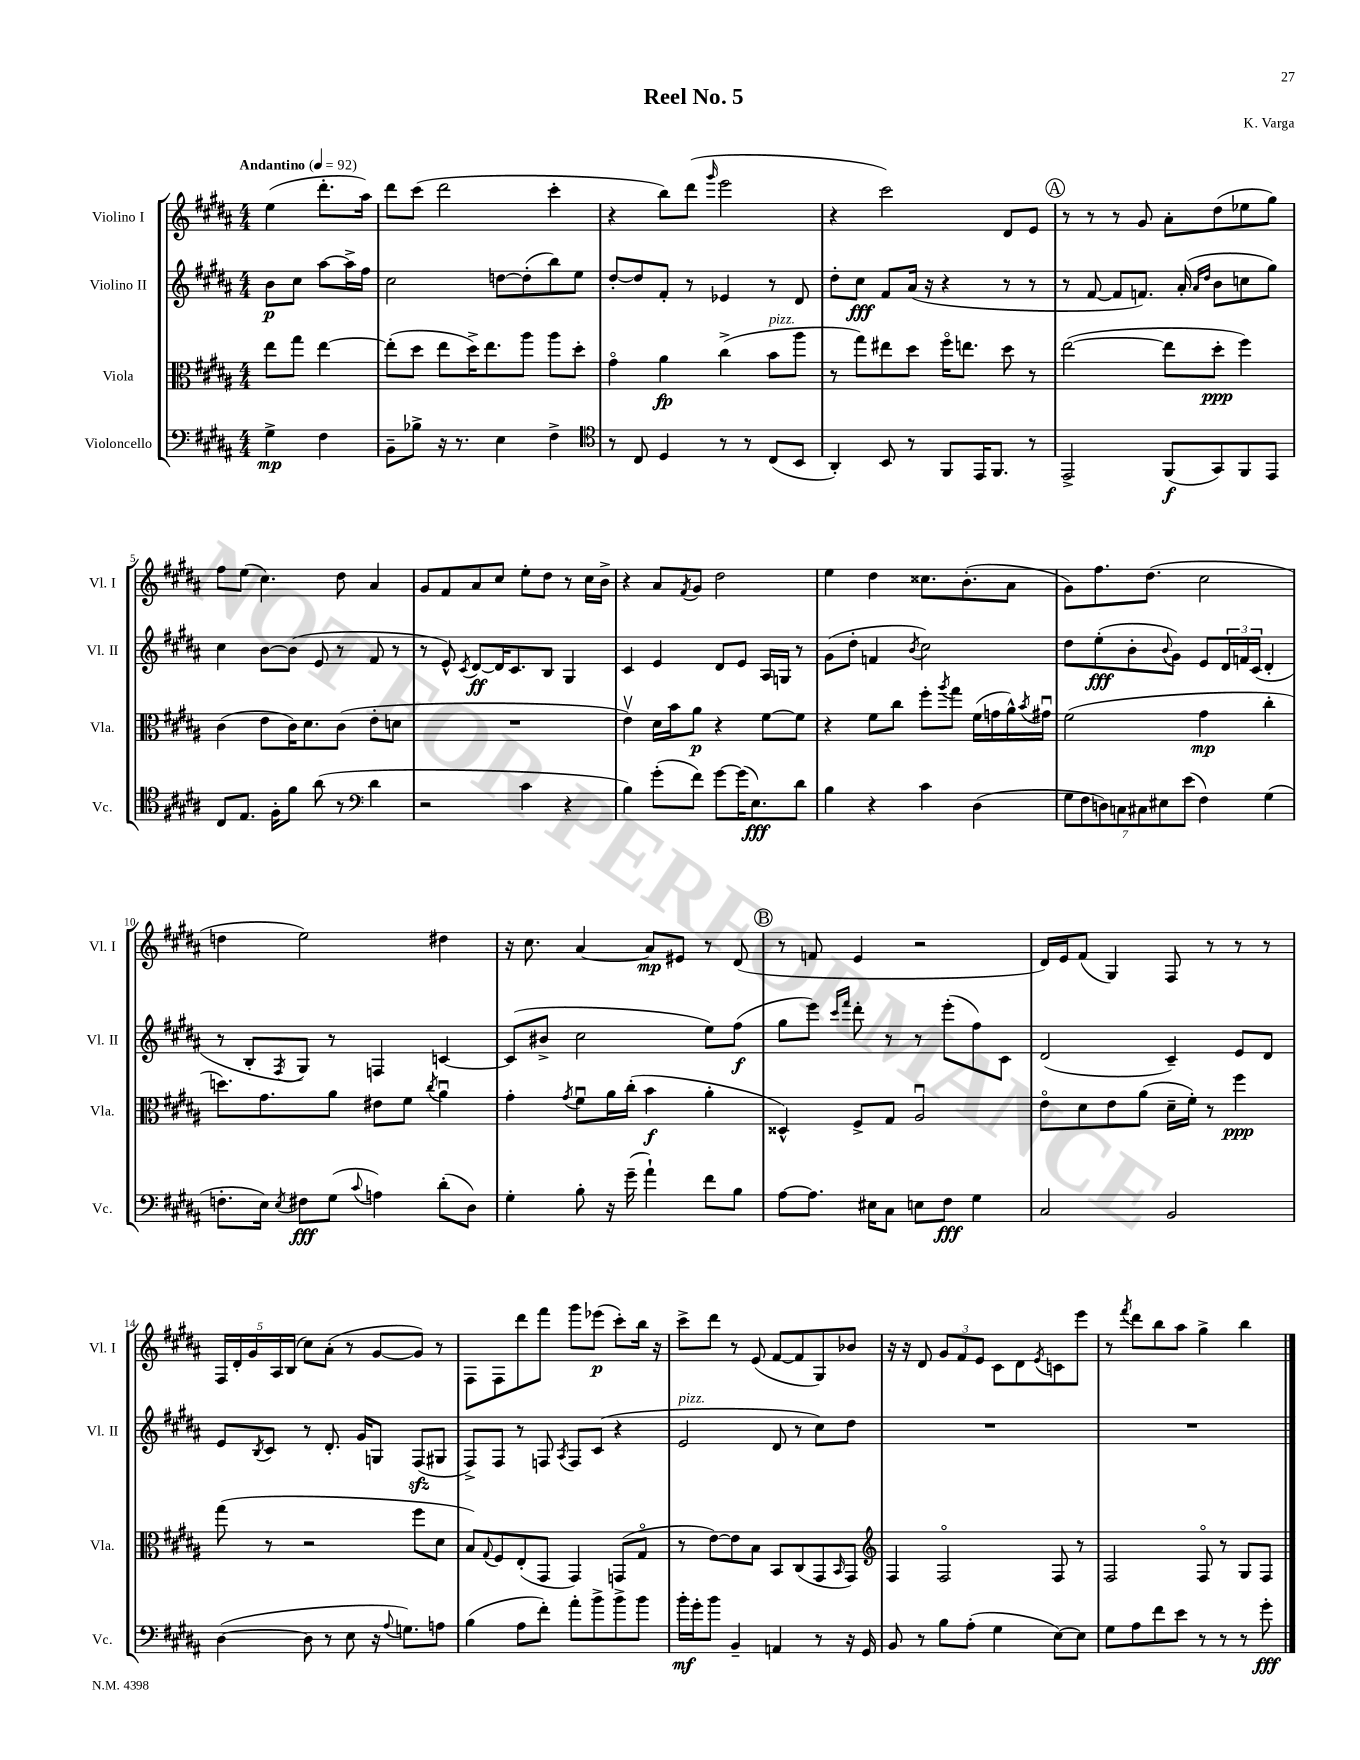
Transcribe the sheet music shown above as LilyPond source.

\header { title = "Reel No. 5" composer = "K. Varga" }
<<
\new StaffGroup <<
\new Staff = "s0" \with { instrumentName = "Violino I" shortInstrumentName = "Vl. I" } {
    \clef treble \key b \major \numericTimeSignature \time 4/4 \partial 2 \tempo "Andantino" 4 = 92
    e''4( dis'''8.-. ais''16) |
    dis'''8 cis'''8( dis'''2 cis'''4-. |
    r4 b''8) dis'''8( \grace { gis'''16 } e'''2 |
    r4 cis'''2) dis'8 e'8 |
    \mark \markup { \circle "A" } r8 r8 r8 gis'8 ais'8-. dis''8( ees''8 gis''8) |
    fis''8 e''8( cis''4.) dis''8 ais'4 |
    gis'8 fis'8 ais'8 cis''8 e''8-. dis''8 r8 cis''16 b'16-> |
    r4 ais'8 \acciaccatura { fis'8 } gis'8 dis''2 |
    e''4 dis''4 cisis''8. b'8.-.( ais'8 |
    gis'8) fis''8. dis''8.( cis''2 |
    d''4 e''2) dis''4 |
    r16 cis''8. ais'4~ ais'8\mp eis'8 r8 dis'8( |
    \mark \markup { \circle "B" } r8 f'8 e'4 r2 |
    dis'16) e'16 fis'8( gis4) fis8 r8 r8 r8 |
    \tuplet 5/4 { fis16 dis'16-. gis'16 ais16 b16( } cis''8) ais'8-.( r8 gis'8~ gis'8) r8 |
    fis8 fis8 dis'''8 fis'''8 gis'''8 ees'''8\p( cis'''8-.) b''16 r16 |
    cis'''8-> dis'''8 r8 e'8( fis'8~ fis'8 gis8) bes'8 |
    r16 r16 dis'8 \tuplet 3/2 { gis'8 fis'8 e'8 } cis'8 dis'8 \acciaccatura { e'8 } c'8 e'''8 |
    r8 \acciaccatura { fis'''8 } dis'''8 b''8 ais''8 gis''4-> b''4 \bar "|." |
}
\new Staff = "s1" \with { instrumentName = "Violino II" shortInstrumentName = "Vl. II" } {
    \clef treble \key b \major \numericTimeSignature \time 4/4 \partial 2
    b'8\p cis''8 ais''8~ ais''16-> fis''16 |
    cis''2 d''8~ d''8-.( b''8) e''8 |
    dis''8~-. dis''8 fis'8-. r8 ees'4 r8 dis'8 |
    dis''8-. cis''8\fff fis'8 ais'16( r16 r4 r8 r8 |
    \mark \markup { \circle "A" } r8 fis'8~ fis'8 f'8.) ais'16-.( \grace { ais'16 dis''16 } b'8 c''8 gis''8) |
    cis''4 b'8~ b'8( e'8 r8 fis'8 r8 |
    r8 e'8-^) \acciaccatura { cis'8 } dis'8~\ff dis'16 cis'8. b8 gis4 |
    cis'4 e'4 dis'8 e'8 ais16 g16 r8 |
    gis'8( dis''8-. f'4 \acciaccatura { b'8 } cis''2) |
    dis''8 e''8-.\fff( b'8-. \appoggiatura { b'8 } gis'8) e'8 \tuplet 3/2 { dis'16 f'16 cis'16( } dis'4-. |
    r8 b8-. \acciaccatura { fis8 } gis8) r8 f4 c'4~ |
    c'8( bis'8-> cis''2 e''8) fis''8\f( |
    \mark \markup { \circle "B" } gis''8 e'''8) \grace { cis'''16 fis'''16 } dis'''8-. r8 r8 e'''8-.( fis''8) cis'8 |
    dis'2( cis'4--) e'8 dis'8 |
    e'8 \acciaccatura { b8 } cis'8 r8 dis'8.-. gis'16 g8 fis8\sfz( gis8 |
    fis8->) fis8 r8 f8 \acciaccatura { ais8 } f8 cis'8( r4 |
    e'2^\markup { \italic "pizz." } dis'8 r8 cis''8) dis''8 |
    R1 |
    R1 \bar "|." |
}
\new Staff = "s2" \with { instrumentName = "Viola" shortInstrumentName = "Vla." } {
    \clef alto \key b \major \numericTimeSignature \time 4/4 \partial 2
    e''8 gis''8 e''4~ |
    e''8-.( dis''8 e''8 dis''16->) e''8. ais''8 ais''8 dis''8-. |
    gis'4\flageolet ais'4\fp cis''4->( b'8^\markup { \italic "pizz." } ais''8 |
    r8 gis''8) eis''8 dis''8 fis''16\flageolet e''8. dis''8 r8 |
    \mark \markup { \circle "A" } e''2~( e''8 dis''8-.\ppp fis''4) |
    cis'4( e'8 cis'16) dis'8. cis'8( e'8-. d'8 |
    R1 |
    e'4\upbow) dis'16 b'16 ais'8\p r4 fis'8~ fis'8 |
    r4 fis'8 cis''8 fis''8-. \acciaccatura { ais''8 } gis''8 fis'16( g'16 ais'16-^) \acciaccatura { b'8 } gis'16\downbow |
    fis'2( gis'4\mp cis''4-. |
    d''8.) gis'8. ais'8 eis'8 fis'8 \acciaccatura { cis''8 } ais'4\downbow |
    gis'4-. \acciaccatura { gis'8 } fis'8\downbow ais'16 cis''16-.( b'4\f ais'4-. |
    \mark \markup { \circle "B" } disis4-^) fis8-> gis8 ais2\downbow |
    e'8\flageolet dis'8 e'8 ais'8( dis'16-- fis'16-.) r8 fis''4\ppp |
    gis''8( r8 r2 fis''8 dis'8 |
    b8) \appoggiatura { gis8 } fis8 e8-.( gis,8 gis,4) g,8( gis8\flageolet |
    r8 e'8~) e'8 b8 b,8 cis8( gis,8 \grace { b,16 } gis,8) |
    \clef treble fis4 fis2\flageolet fis8 r8 |
    fis2 fis8\flageolet r8 gis8 fis8 \bar "|." |
}
\new Staff = "s3" \with { instrumentName = "Violoncello" shortInstrumentName = "Vc." } {
    \clef bass \key b \major \numericTimeSignature \time 4/4 \partial 2
    gis4->\mp fis4 |
    b,8-- bes8-> r16 r8. e4 fis4-> |
    \clef tenor r8 cis8 dis4 r8 r8 cis8( b,8 |
    ais,4-.) b,8 r8 fis,8 e,16 fis,8. r8 |
    \mark \markup { \circle "A" } e,2-> fis,8\f( gis,8) fis,8 e,8 |
    cis8 e8. fis16-. fis'8 ais'8( r8 \clef bass dis'4 |
    r2 cis'4 r4 |
    b4) gis'8-.( fis'8) gis'8~ gis'16( e8.\fff) dis'8 |
    b4 r4 cis'4 dis4( |
    \tuplet 7/4 { gis8 fis8 d8) c8 cis8 eis8 e'8( } fis4) gis4( |
    f8.-. e16) \acciaccatura { e8 } fis8\fff gis8( \appoggiatura { cis'8 } a4) dis'8-.( dis8) |
    gis4-. b8-. r16 gis'16--( ais'4-!) fis'8 b8 |
    \mark \markup { \circle "B" } ais8~ ais8. eis16 cis8 e8 fis8\fff gis4 |
    cis2 b,2 |
    dis4~( dis8 r8 e8 r16 \appoggiatura { ais8 } g8.) a8 |
    b4( ais8 fis'8-.) ais'8-. b'8-> b'8-> b'8 |
    b'16-.\mf gis'16-. b'8 b,4-- a,4 r8 r16 gis,16 |
    b,8 r8 b8 ais8-.( gis4 e8~) e8 |
    gis8 ais8 fis'8 e'8 r8 r8 r8 gis'8-.\fff \bar "|." |
}
>>
>>
